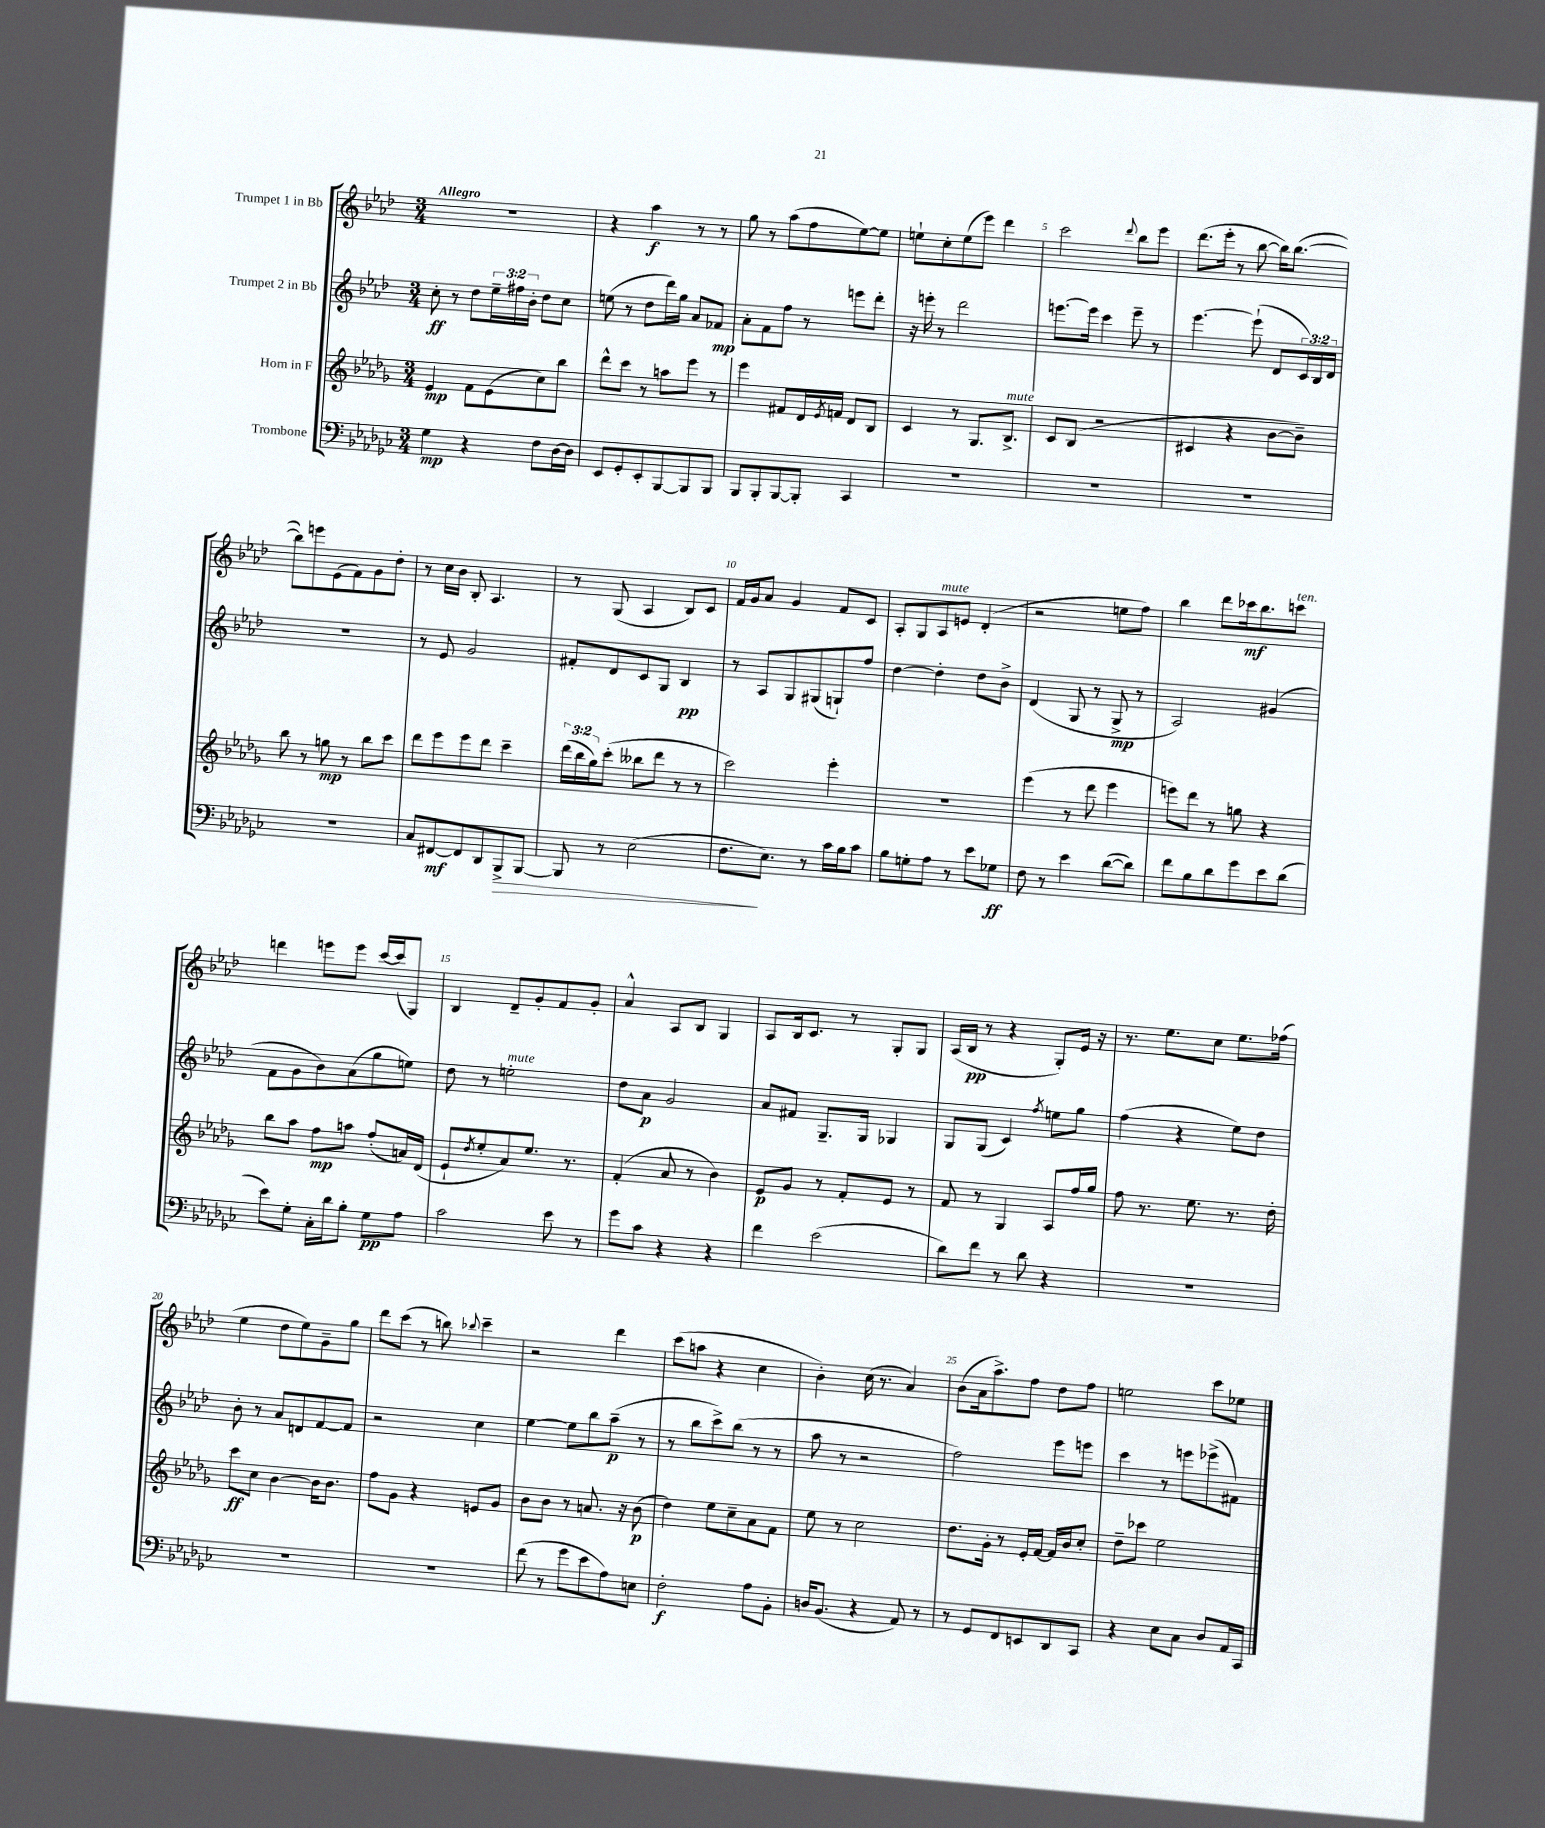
<<
\new StaffGroup <<
\new Staff = "s0" \with { instrumentName = "Trumpet 1 in Bb" } {
    \clef treble \key aes \major \numericTimeSignature \time 3/4 \tempo "Allegro"
    R2. |
    r4 aes''4\f r8 r8 |
    g''8 r8 aes''8( f''8 ees''8~) ees''8 |
    e''8-! c''8-. e''8( ees'''8) des'''4 |
    c'''2 \appoggiatura { des'''8 } bes''8 ees'''8 |
    des'''8.( ees'''16-. r8 bes''8~ bes''16) bes''8.~( |
    bes''8) e'''8 ees'8( f'8) g'8 des''8-. |
    r8 c''16 bes'16 bes8-. aes4. |
    r8 g8( aes4 bes8) c'8 |
    f'16 g'16 aes'8 g'4 f'8 c'8 |
    aes8-. g8 aes8^\markup { \italic "mute" } e'8 des'4-.( |
    r2 e''8 f''8) |
    bes''4 des'''8 ces'''16\mf bes''8. c'''8^\markup { \italic "ten." } |
    d'''4 e'''8 e'''8 c'''16~ c'''16( g8) |
    bes4 des'8-- g'8-. f'8 g'8-. |
    aes'4-^ aes8 bes8 g4 |
    aes8 bes16 c'8. r8 g8-. g8 |
    aes16( bes16\pp r8 r4 g8-.) ees'16 r16 |
    r8. ees''8. c''8 ees''8. fes''16( |
    ees''4 des''8 ees''8) g'8-- g''8 |
    des'''8 c'''8( r8 b''8) \appoggiatura { bes''8 } c'''4-- |
    r2 des'''4 |
    c'''8( a''8 r4 c''4 |
    bes'4-.) c''16( r8. aes'4) |
    bes'8( aes'16 aes''8.->) f''8 des''8 f''8 |
    e''2 c'''8 ees''8 \bar "|." |
}
\new Staff = "s1" \with { instrumentName = "Trumpet 2 in Bb" } {
    \clef treble \key aes \major \numericTimeSignature \time 3/4 \override Staff.TupletNumber.text = #tuplet-number::calc-fraction-text
    c''8-.\ff r8 des''8 \tuplet 3/2 { ees''16-- fis''16 bes'16-. } des''8 c''8 |
    e''8( r8 des''8 des'''16) g''16 aes'8 fes'8\mp |
    aes'8-. f'8 f''8 r8 e'''8 des'''8-. |
    r16 e'''16-. r8 des'''2 |
    e'''8.~ e'''16 c'''4 e'''8-- r8 |
    ees'''4.~ ees'''8-!( des'8 \tuplet 3/2 { c'16) bes16 des'16 } |
    R2. |
    r8 ees'8 g'2 |
    fis'8-. des'8 c'8 g8 bes4\pp |
    r8 aes8 g8 gis8( g8-!) f''8 |
    des''4~ des''4-. des''8 bes'8-> |
    des'4( g8 r8 g8->\mp r8 |
    aes2) gis'4( |
    f'8 g'8 bes'8) aes'8( g''8 e''8) |
    des''8 r8 e''2-.^\markup { \italic "mute" } |
    des''8 aes'8\p g'2 |
    aes'8 fis'8 g8.-- g16 ges4 |
    g8 g8( c'4) \acciaccatura { f''8 } e''8 g''8 |
    f''4( r4 ees''8) des''8 |
    bes'8-. r8 aes'8 d'8 f'8~ f'8 |
    r2 c''4 |
    ees''4~ ees''8 bes''8 aes''8--\p( r8 |
    r8 bes''8 c'''8->) bes''8( r8 r8 |
    aes''8 r8 r2 |
    f''2) ees'''8 e'''8 |
    c'''4 r8 e'''8 ees'''8->( fis'8) \bar "|." |
}
\new Staff = "s2" \with { instrumentName = "Horn in F" } {
    \clef treble \key des \major \numericTimeSignature \time 3/4 \override Staff.TupletNumber.text = #tuplet-number::calc-fraction-text
    ees'4\mp f'8 ees'8( c''8) bes''8 |
    des'''8-^ c'''8 r8 a''8 ees'''8 r8 |
    ees'''4 fis'8 des'16 \acciaccatura { ees'8 } f'16 des'8 bes8 |
    c'4 r8 ges8. bes8.->^\markup { \italic "mute" } |
    c'8 bes8( r2 |
    cis'4 r4 bes'8~ bes'8--) |
    bes''8 r8 g''8\mp r8 bes''8 c'''8 |
    des'''8 ees'''8 ees'''8 des'''8 c'''4-- |
    \tuplet 3/2 { des'''16( bes''16 ges''16) } c'''8-.( beses''8 des'''8 r8 r8 |
    c'''2) ees'''4-. |
    R2. |
    ees'''4( r8 des'''8 ees'''4 |
    e'''8) des'''8 r8 g''8 r4 |
    bes''8 aes''8 f''8\mp a''8 f''8-.( a'16) des'16( |
    ees'8-! \acciaccatura { des''8 } ees''8-. aes'8) ees''8. r8. |
    f'4-.( aes'8 r8 bes'4) |
    ees'8\p ges'8 r8 f'8-. ees'8 r8 |
    f'8 r8 ges4 aes8 f''16 ges''16 |
    f''8 r8. ees''8. r8. des''16-. |
    c'''8\ff c''8 bes'4~ bes'16 bes'8. |
    f''8 ges'8 r4 e'8 ges'8 |
    bes'8 bes'8 r8 a'8. r16 bes'8\p( |
    des''4) ees''8 c''8-- aes'8 f'8 |
    ees''8 r8 c''2 |
    des''8. ges'16-. r8 ees'16-. f'16~ f'16 bes'16 c''8-. |
    des''8-- ces'''8 ees''2 \bar "|." |
}
\new Staff = "s3" \with { instrumentName = "Trombone" } {
    \clef bass \key ges \major \numericTimeSignature \time 3/4
    ges4\mp r4 f8 des16~ des16 |
    ees,8 ges,8-. ees,8-. bes,,8~ bes,,8 bes,,8 |
    bes,,8 bes,,8-. bes,,8~ bes,,8-. ces,4 |
    R2. |
    R2. |
    R2. |
    R2. |
    ces8 fis,8~\mf fis,8 des,8 bes,,8->\> bes,,8~ |
    bes,,8 r8 ees2( |
    f8.\! ees8.) r8 ces'16 bes16 ces'8 |
    bes8 g8-. aes8 r8 ees'8 ges8\ff |
    f8 r8 ees'4 des'8~( des'8) |
    f'8 bes8 des'8 ges'8 ees'8 des'8( |
    ees'8) ges8-. ces16-. des'16 bes8-. ges8\pp aes8 |
    ces'2 ees'8 r8 |
    ges'8 ces'8 r4 r4 |
    f'4 ees'2( |
    des'8) f'8 r8 des'8 r4 |
    R2. |
    R2. |
    R2. |
    f'8( r8 ges'8 ees'8 aes8) e8 |
    f2-.\f aes8 bes,8-. |
    d16 bes,8.( r4 aes,8) r8 |
    r8 ges,8 f,8 e,8 des,8 ces,8 |
    r4 ees8 ces8 des8 aes,16 ces,16 \bar "|." |
}
>>
>>
\layout { \context { \Score \override BarNumber.break-visibility = ##(#f #t #t) barNumberVisibility = #(every-nth-bar-number-visible 5) } }
